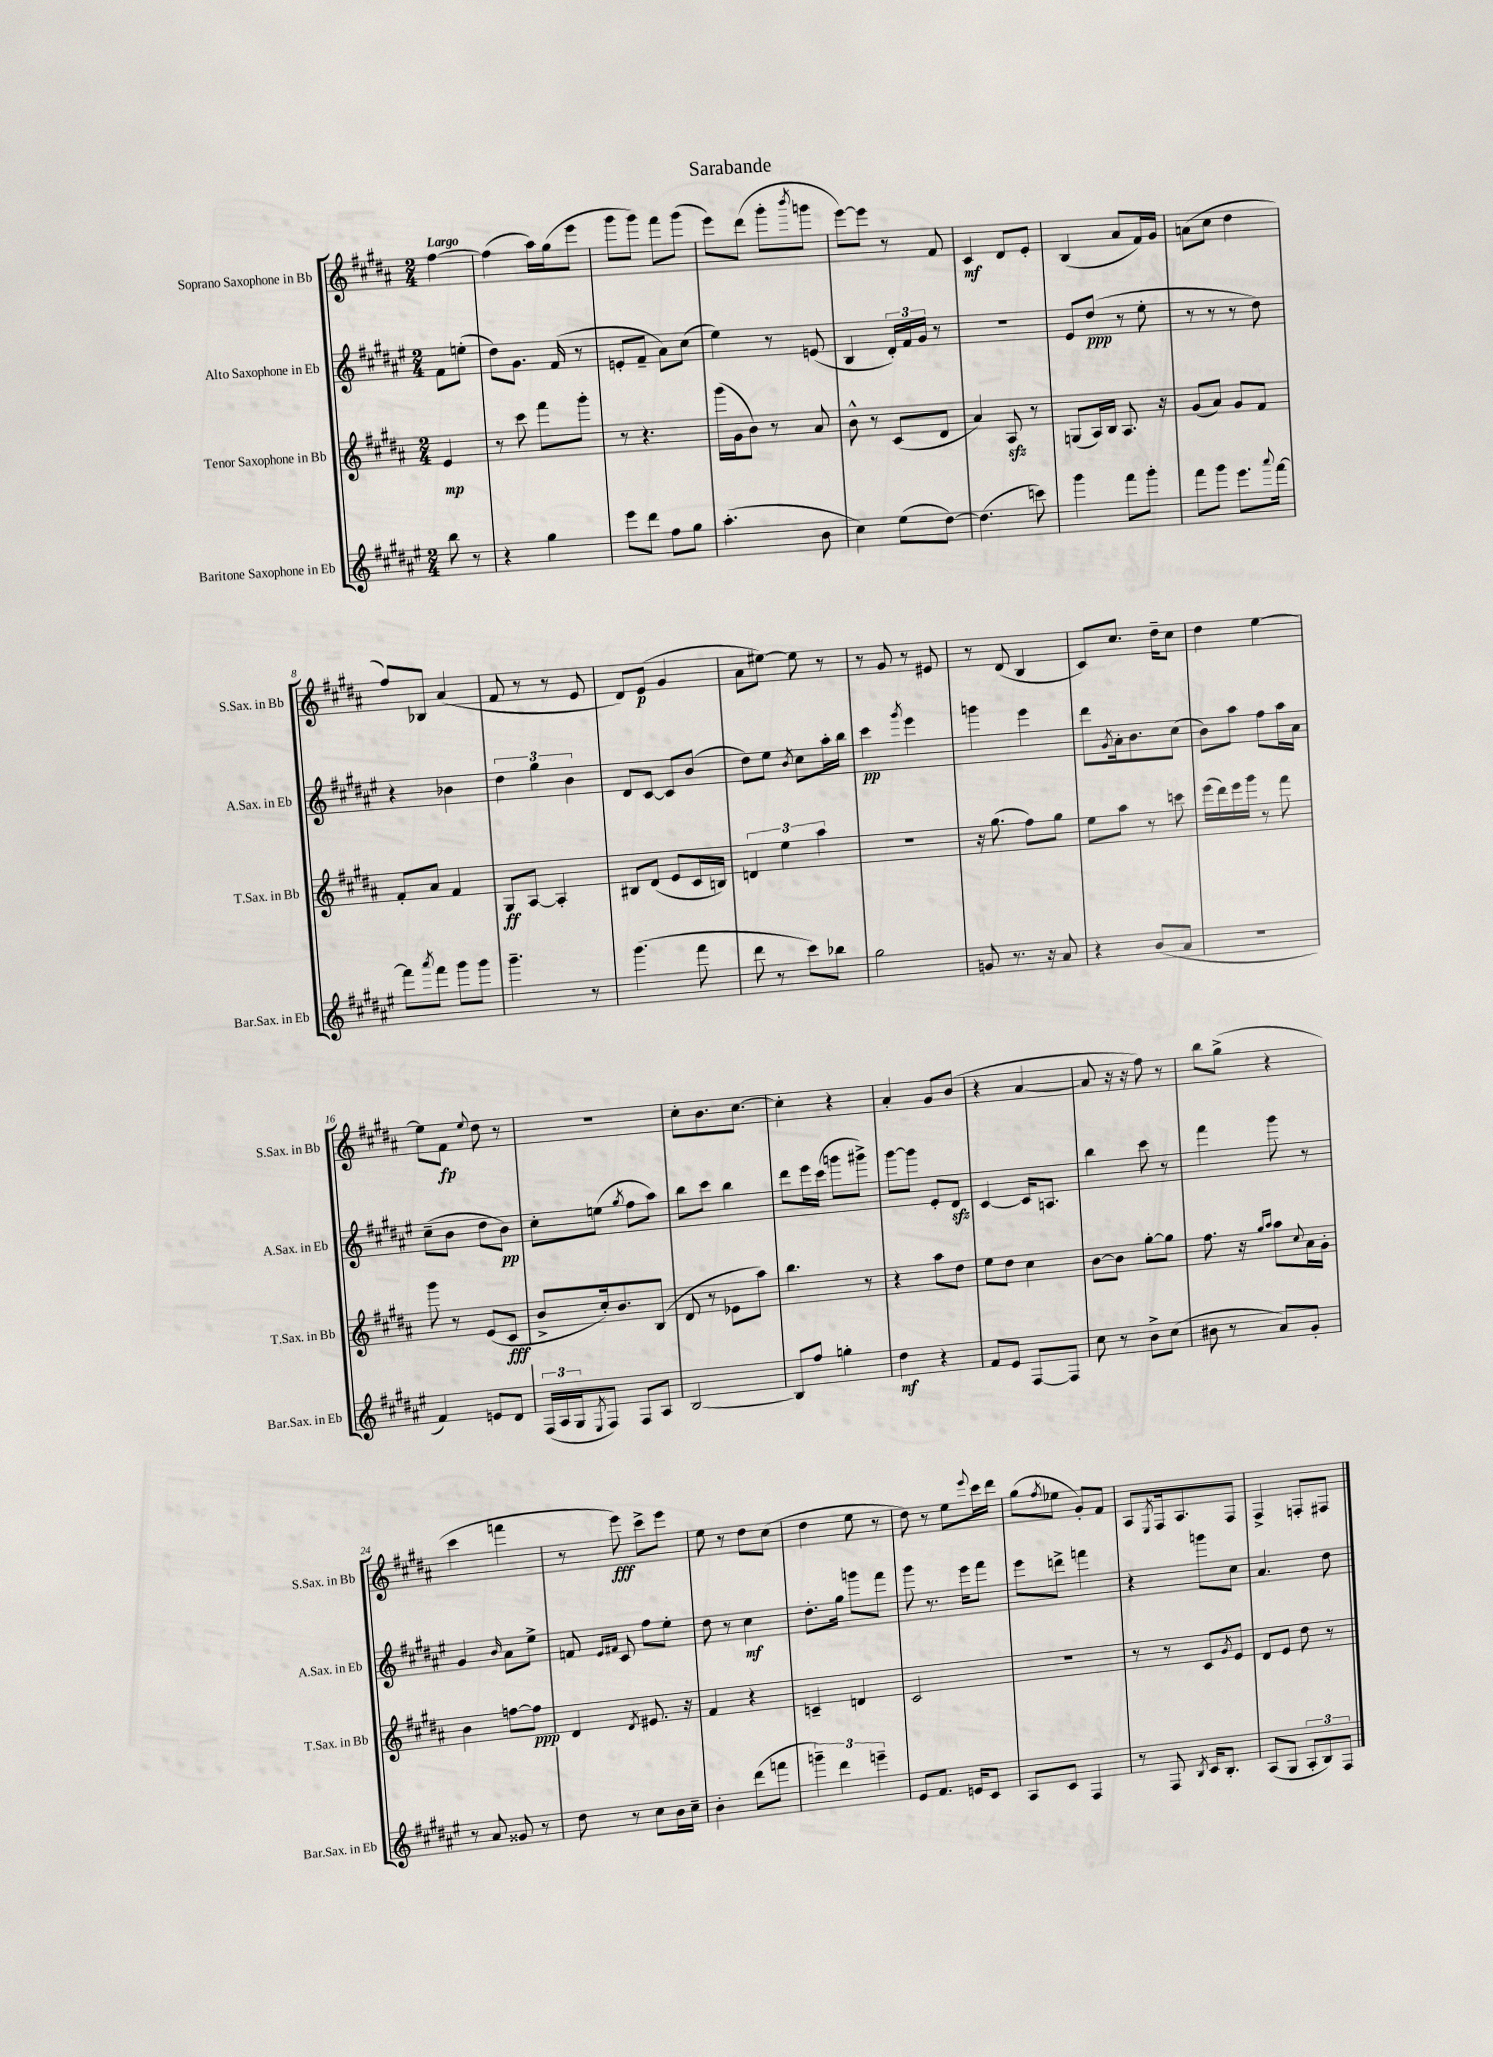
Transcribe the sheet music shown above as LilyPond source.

\header { title = "Sarabande" }
<<
\new StaffGroup <<
\new Staff = "s0" \with { instrumentName = "Soprano Saxophone in Bb" shortInstrumentName = "S.Sax. in Bb" } {
    \clef treble \key b \major \numericTimeSignature \time 2/4 \partial 4 \tempo "Largo"
    fis''4~ |
    fis''4( ais''16) gis''16( e'''8 |
    gis'''8 gis'''8) fis'''8 gis'''8( |
    e'''8) dis'''8( gis'''8-. \acciaccatura { b'''8 } g'''8 |
    e'''8~) e'''8 r8 fis'8 |
    cis'4\mf dis'8 e'8-. |
    b4( ais'8 fis'16) gis'16 |
    a'8( cis''8 dis''4 |
    fis''8) bes8 ais'4( |
    fis'8 r8 r8 e'8 |
    dis'8) e'8\p( gis'4 |
    ais'8 eis''8~) eis''8 r8 |
    r8 gis'8 r8 eis'8 |
    r8 dis'8( b4 |
    cis'8) cis''8. dis''16-- cis''8 |
    dis''4 e''4~ |
    e''8 fis'8\fp \appoggiatura { e''8 } dis''8 r8 |
    R2 |
    cis''8-. b'8. cis''8.~ |
    cis''4-. r4 |
    ais'4-. gis'8 b'8( |
    r4 ais'4~ |
    ais'8 r16 r16 fis''8) r8 |
    b''8 gis''8->( r4 |
    cis'''4 f'''4 |
    r8 e'''8\fff) cis'''8-> e'''8 |
    e''8 r8 dis''8 cis''8( |
    dis''4 e''8 r8 |
    dis''8) r8 e''8 \appoggiatura { e'''8 } cis'''16 dis'''16 |
    gis''8( \acciaccatura { fis''8 } ees''8 gis'8-.) fis'8 |
    ais8 \acciaccatura { e8 } fis16 ais8. fis8 |
    fis4-> f8-. fis8 \bar "|." |
}
\new Staff = "s1" \with { instrumentName = "Alto Saxophone in Eb" shortInstrumentName = "A.Sax. in Eb" } {
    \clef treble \key fis \major \numericTimeSignature \time 2/4 \partial 4
    fis'8 e''8-.( |
    dis''8) gis'8. fis'16( r8 |
    e'8-. fis'8-- ais'8) cis''8( |
    eis''4) r8 e'8( |
    b4 \tuplet 3/2 { dis'16-.) fis'16 gis'16 } r8 |
    R2 |
    eis'8 dis''8\ppp( r8 eis''8-. |
    r8 r8 r8 dis''8) |
    r4 bes'4 |
    \tuplet 3/2 { dis''4 gis''4 b'4 } |
    dis'8 cis'8~ cis'8 b'8( |
    dis''8) eis''8 \acciaccatura { b'8 } cis''8 ais''16-. b''16 |
    cis'''4\pp \acciaccatura { gis'''8 } eis'''4 |
    g'''4 eis'''4 |
    dis'''8 \acciaccatura { gis'8 } ais'16-. b'8. cis''8( |
    b'8) ais''8 fis''8 ais''16 ais'16 |
    cis''8--( b'8 dis''8 b'8\pp) |
    cis''8-. e''8( \acciaccatura { gis''8 } fis''8 ais''8) |
    b''8 cis'''8 b''4 |
    dis'''8 eis'''16 cis'''16( g'''8 gis'''8->) |
    gis'''8~ gis'''8 eis'8-. dis'8\sfz |
    cis'4~ cis'16 a8. |
    b''4 cis'''8 r8 |
    fis'''4 gis'''8 r8 |
    gis'4 \grace { b'16 } ais'8 eis''8-> |
    f'8 \grace { eis'16 fis'16 } cis'8 fis''8 eis''8-. |
    dis''8 r8 cis''4\mf |
    dis''8.-. gis''16 g'''8 fis'''8 |
    gis'''8 r8. eis'''16 fis'''8 |
    eis'''8 d'''8-> f'''4 |
    r4 g'''8 cis''8 |
    ais'4. dis''8 \bar "|." |
}
\new Staff = "s2" \with { instrumentName = "Tenor Saxophone in Bb" shortInstrumentName = "T.Sax. in Bb" } {
    \clef treble \key b \major \numericTimeSignature \time 2/4 \partial 4
    e'4\mp |
    r8 cis'''8 fis'''8 gis'''8-. |
    r8 r4. |
    gis'''16( gis'16 b'8) r8 ais'8 |
    b'8-^ r8 cis'8( dis'8 |
    ais'4) ais8\sfz r8 |
    g8( ais16) b16 ais8. r16 |
    gis'8( ais'8) gis'8 fis'8 |
    fis'8-. ais'8 fis'4 |
    gis8\ff ais8~ ais4-. |
    bis8 dis'8( e'8 cis'16 b16) |
    \tuplet 3/2 { d'4 e''4 ais''4 } |
    r2 |
    r16 gis''8.( fis''8) gis''8 |
    e''8 ais''8 r8 c'''8 |
    e'''16( dis'''16) e'''16 gis'''16 r8 fis'''8 |
    gis'''8 r8 e'8( cis'8\fff |
    b'8-> cis''16-.) b'8. b8( |
    dis'8 r8 ees'8 ais''8) |
    b''4. r8 |
    r4 ais''8 dis''8 |
    e''8 dis''8 cis''4 |
    b'8~ b'8 gis''8~-. gis''8 |
    fis''8. r16 \grace { gis''16 ais''16 } ais''8 \appoggiatura { cis''8 } ais'16 gis'16-. |
    b'4 f''8~ f''8\ppp |
    dis'4 \acciaccatura { dis'8 } eis'8. r16 |
    fis'4 r4 |
    c'4-- d'4 |
    cis'2 |
    R2 |
    r8 r8 cis'8 \acciaccatura { gis'8 } e'8 |
    dis'8 e'8 dis''8 r8 \bar "|." |
}
\new Staff = "s3" \with { instrumentName = "Baritone Saxophone in Eb" shortInstrumentName = "Bar.Sax. in Eb" } {
    \clef treble \key fis \major \numericTimeSignature \time 2/4 \partial 4
    b''8 r8 |
    r4 gis''4 |
    eis'''8 dis'''8 fis''8 gis''8 |
    ais''4.-.( b'8 |
    cis''4) eis''8( dis''8~) |
    dis''4.( c'''8) |
    gis'''4 fis'''8 gis'''8-. |
    fis'''8 gis'''8 eis'''8. \appoggiatura { ais'''8 } fis'''16~ |
    fis'''8 \acciaccatura { ais'''8 } fis'''8 gis'''8 gis'''8 |
    gis'''4.-- r8 |
    gis'''4.( fis'''8 |
    dis'''8 r8 cis'''8) bes''8 |
    gis''2 |
    g'8 r8. r16 ais'8 |
    r4 b'8( ais'8 |
    R2 |
    fis'4) e'8 dis'8 |
    \tuplet 3/2 { fis16( ais16 gis16 } \acciaccatura { eis8 } fis8) fis8 ais8 |
    b2~ |
    b8 fis''8 g''4-. |
    dis''4\mf r4 |
    fis'8 eis'8 fis8~ fis8 |
    cis''8 r8 b'8-> cis''8( |
    bis'8 r8 ais'8) gis'8-. |
    r8 ais'8 gisis'8 r8 |
    dis''8 r8 cis''8 b'16 cis''16-- |
    b'4-. dis'''8( f'''8 |
    \tuplet 3/2 { g'''4--) dis'''4 e'''4-- } |
    eis'8 fis'8. e'16 cis'8 |
    ais8 cis'8 fis4 |
    r8 fis8 \acciaccatura { b8 } cis'16 b8.-. |
    ais8( gis8 \tuplet 3/2 { ais8-. b8) fis8 } \bar "|." |
}
>>
>>
